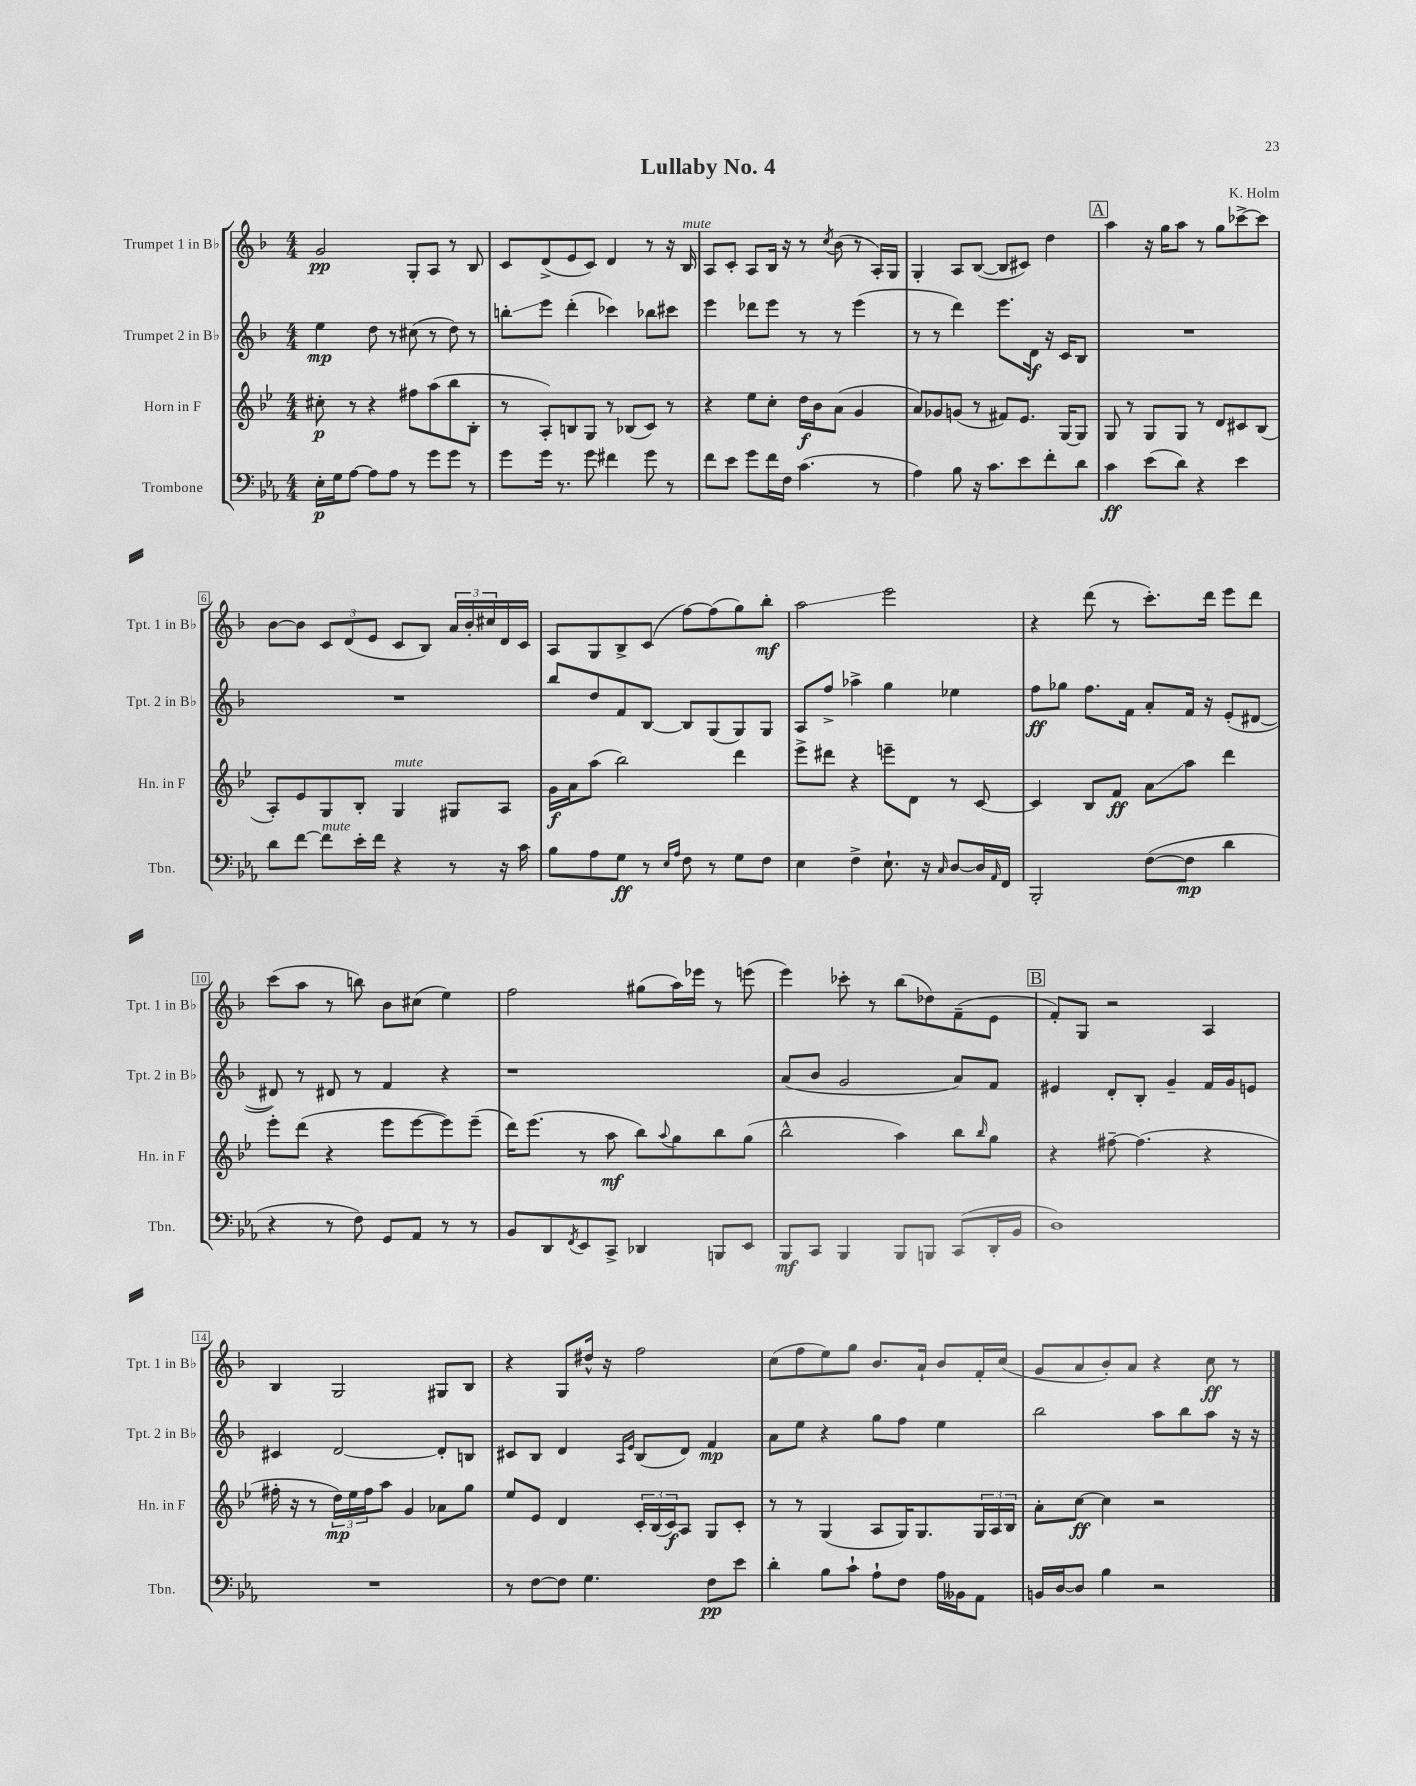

**kern	**kern	**kern	**kern
*staff4	*staff3	*staff2	*staff1
*clefF4	*clefG2	*clefG2	*clefG2
*k[b-e-a-]	*k[b-e-]	*k[b-]	*k[b-]
*M4/4	*M4/4	*M4/4	*M4/4
16E-'	8cc#'	4ee	2g
16G	.	.	.
[8A-	8r	.	.
8A-]	4r	8dd	.
8A-	.	8r	.
8r	8ff#	(8cc#	8G'
8g	(8aa	8r	8A
8g	8bb-	8dd)	8r
8r	8B-'	8r	8B-
=	=	=	=
8g	8r	8bb'	8c
16g	8A')	8eee	(8d^
8.r	.	.	.
.	8B	(4ddd'	8e
8g	8G	.	8c)
4f#	8r	4ccc-)	4d
.	(8B-	.	.
8g	8c)	8bb-	8r
8r	8r	8ccc#	16r
.	.	.	16B-
=	=	=	=
8f	4r	4eee	8A
8e-	.	.	8c'
8g	8ee-	8ddd-	8A
16f	8cc'	8eee	16B-
16F	.	.	16r
(4.c	16dd	8r	8r
.	16b-	.	.
.	.	.	8qcc
.	(8a	8r	(8b-
.	4g	(4eee	8r
8r	.	.	16A')
.	.	.	16G
=	=	=	=
4A-)	8a)	8r	4G'
.	8g-	8r	.
8B-	(8g	4ddd)	8A
16r	8r	.	([8B-
8.c	.	.	.
.	8f#)	8.eee	8B-]
8e-	8.e-	.	8c#)
.	.	16d	.
8f'	.	16r	4dd
.	[16G	16c	.
8d	8G]	8B-	.
=	=	=	=
4c	8G	1r	4aa
.	8r	.	.
(8e-	8G	.	16r
.	.	.	16gg
8d)	8G	.	8aa
4r	8r	.	8r
.	8d	.	8gg
4e-	8c#	.	[8ccc-^
.	(8B-	.	8ccc-]
=	=	=	=
8d	8A')	1r	[8b-
[8f	8e-	.	8b-]
8f]	8G	.	12c
.	.	.	(12d
16e-'	8B-'	.	.
.	.	.	12e
16f	.	.	.
4r	4G	.	8c
.	.	.	8B-)
8r	8G#	.	24a
.	.	.	24b-'
.	.	.	24cc#
16r	8A	.	16d
16c	.	.	16c
=	=	=	=
8B-	16g	8bb-	8A
.	16a	.	.
8A-	(8aa	8dd	8G
8G	2bb-)	8f	8B-^
8r	.	[8B-	(8c
16qqE-	.	.	.
16qqA-	.	.	.
8F	.	8B-]	[8ff)
8r	.	(8G	(8ff]
8G	4ddd	8G)	8gg)
8F	.	8G	8bb-'
=	=	=	=
4E-	8eee-^	8A	2aa
.	8ddd#	8ff^	.
4F^	4r	4aa-^	.
8.E-`	8eee~	4gg	2eee
.	8d	.	.
16r	.	.	.
16qqC	.	.	.
[8D	8r	4ee-	.
16D]	[8c	.	.
16qqAA-	.	.	.
16FF	.	.	.
=	=	=	=
2BBB-'	4c]	8ff	4r
.	.	8gg-	.
.	8B-	8.ff	(8ddd
.	8f	.	8r
.	.	16f	.
([8F	8a	8a'	8.ccc')
8F]	8aa	16f	.
.	.	16r	16ddd
4d	4ddd	(8e'	8eee
.	.	[8d#	8ddd
=	=	=	=
4r	8eee-'	8d#])	(8ccc
.	(8ddd	8r	8aa
8r	4r	8d#	8r
8F)	.	8r	8bb)
8GG	8eee-	4f	8b-
8AA-	[8eee-	.	(8cc#
8r	8eee-])	4r	4ee)
8r	(8eee-~	.	.
=	=	=	=
8BB-	16ddd)	1r	2ff
.	(8.eee-	.	.
8DD	.	.	.
8qFF	.	.	.
8EE-	8r	.	.
8CC^	8aa	.	.
4DD-	8bb-)	.	(8gg#
.	8qqaa	.	.
.	8gg	.	16aa)
.	.	.	16eee-
8BBB	8bb-	.	8r
8EE-	(8gg	.	(8eee
=	=	=	=
8BBB-	2bb-^^	(8a	4eee)
8CC	.	8b-	.
4BBB-	.	2g	8ccc-'
.	.	.	8r
8BBB-	4aa)	.	(8bb-
8BBB	.	.	8dd-)
(8CC	8bb-	8a)	(8f~
.	16qqbb-	.	.
16DD'	8gg	8f	8e
16BB-	.	.	.
=	=	=	=
1D)	4r	4e#	8f')
.	.	.	8G
.	[8ff#~	8d'	2r
.	(4.ff#]	8B-'	.
.	.	4g~	.
.	4r	16f	4A
.	.	16g	.
.	.	8e	.
=	=	=	=
1r	16ff#'	4c#	4B-
.	16r	.	.
.	8r	.	.
.	24dd)	[2d	2G
.	24ee-	.	.
.	24ff#	.	.
.	8aa	.	.
.	4g	.	.
.	8a-	8d']	8G#
.	8gg	8B	8B-
=	=	=	=
8r	8ee-	8c#	4r
[8F	8e-	8B-	.
8F]	4d	4d	8G
4.G	.	.	16dd#^^
.	.	.	16r
.	.	16qqA	.
.	.	16qqe	.
.	24c'	(8B-	2ff
.	(24B-	.	.
.	24c)	.	.
.	8A	8d)	.
8F	8G	4f	.
8e-	8c'	.	.
=	=	=	=
4d'	8r	8a	(8cc
.	8r	8ee	8ff
8B-	(4G	4r	8ee)
8c`	.	.	8gg
8A-`	8A	8gg	8.b-
8F	16G)	8ff	.
.	8.G	.	16a`
16A-	.	4ee	8b-
16BB--	.	.	.
8AA-	24G	.	16f'
.	24A	.	.
.	.	.	(16cc
.	24B-	.	.
=	=	=	=
16BB	8a'	2bb-	8g
[16D	.	.	.
8D]	[8cc	.	8a
4B-	4cc]	.	8b-')
.	.	.	8a
2r	2r	8aa	4r
.	.	8bb-	.
.	.	8aa	8cc
.	.	16r	8r
.	.	16r	.
==	==	==	==
*-	*-	*-	*-
